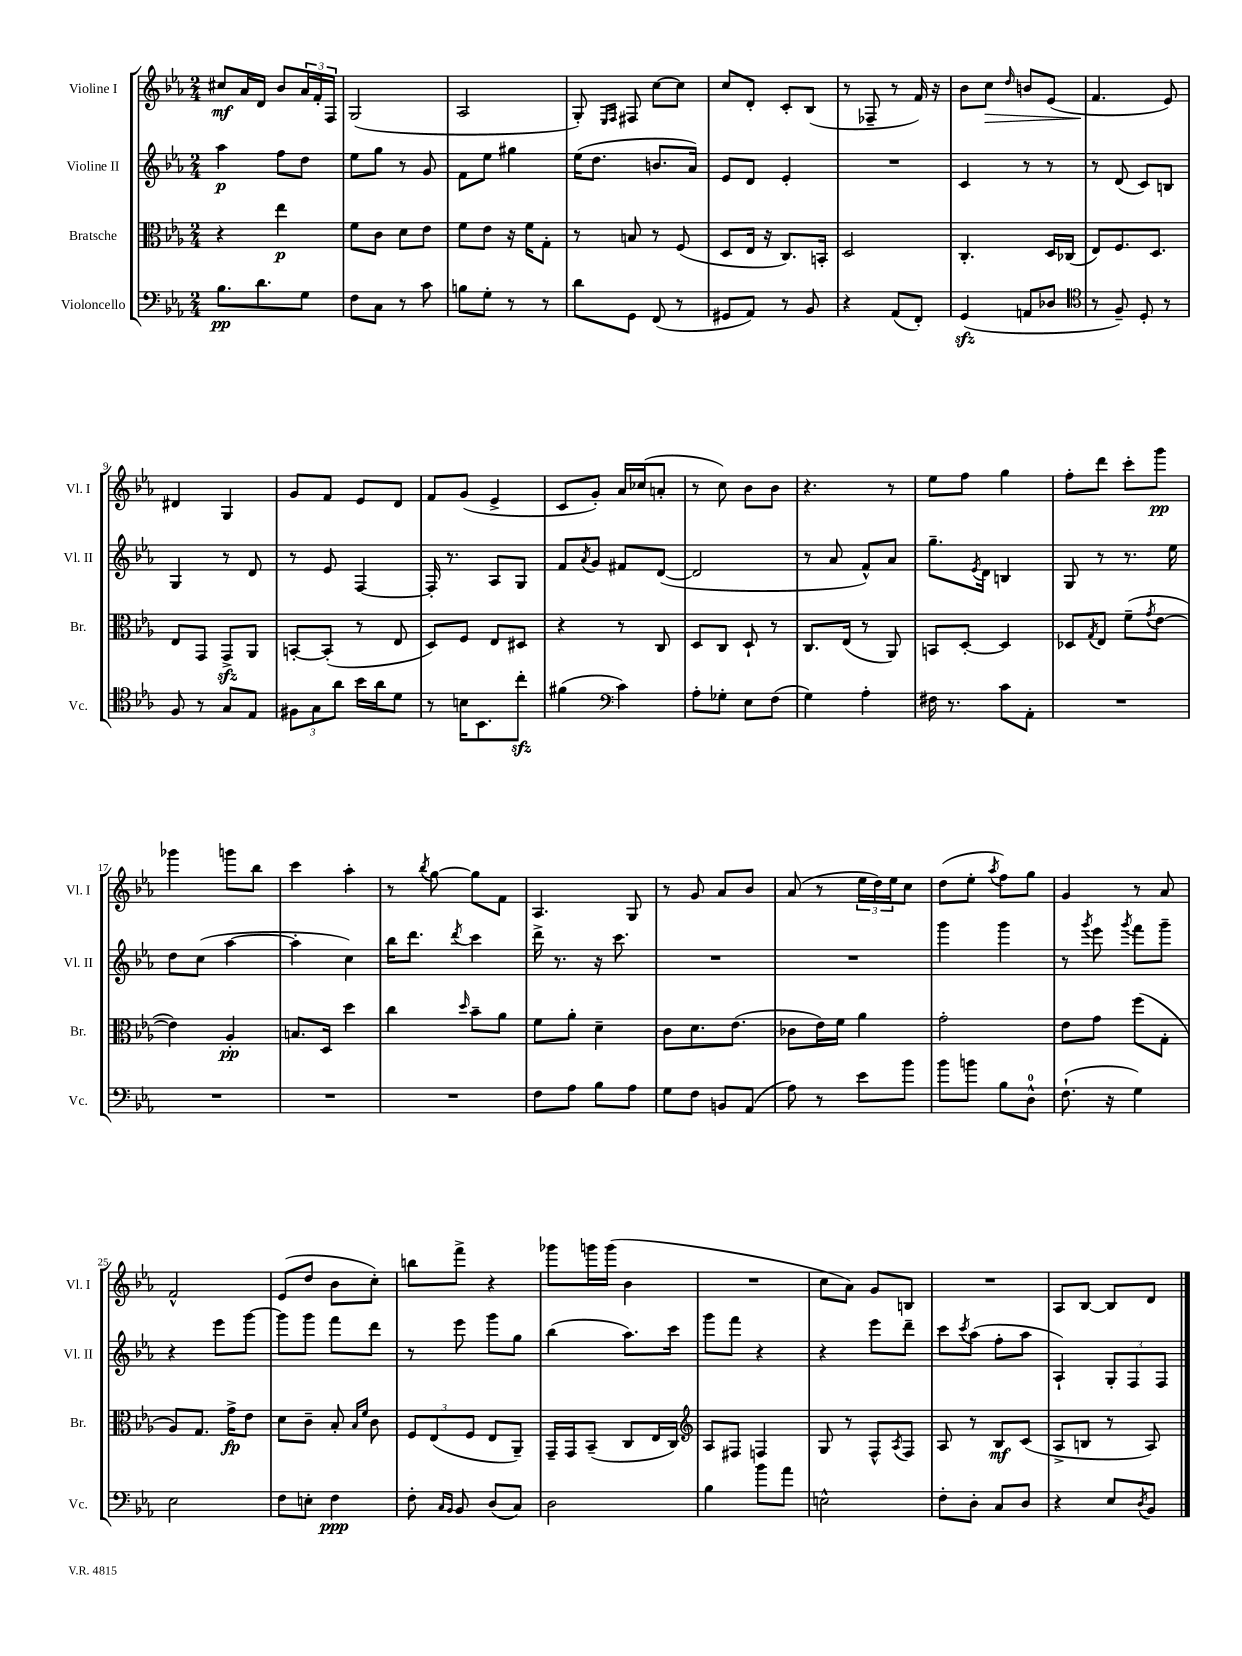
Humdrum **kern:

**kern	**kern	**kern	**kern
*staff4	*staff3	*staff2	*staff1
*clefF4	*clefC3	*clefG2	*clefG2
*k[b-e-a-]	*k[b-e-a-]	*k[b-e-a-]	*k[b-e-a-]
*M2/4	*M2/4	*M2/4	*M2/4
8.B-	4r	4aa-	8cc#
.	.	.	16a-
8.d	.	.	16d
.	4ee-	8ff	8b-
8G	.	8dd	24a-
.	.	.	24f'
.	.	.	24F
=	=	=	=
8F	8f	8ee-	(2G
8C	8c	8gg	.
8r	8d	8r	.
8c	8e-	8g	.
=	=	=	=
8B	8f	8f	2A-
8G'	8e-	8ee-	.
8r	16r	4gg#	.
.	16f	.	.
8r	8G'	.	.
=	=	=	=
8d	8r	(16ee-	8G')
.	.	8.dd	.
.	.	.	16qqE-
.	.	.	16qqF
8GG	8B	.	8F#
(8FF	8r	8.b	[8cc
8r	(8F	.	8cc]
.	.	16a-)	.
=	=	=	=
8GG#	8D	8e-	8cc
8AA-)	16E-	8d	8d'
.	16r	.	.
8r	8.C)	4e-'	8c'
8BB-	.	.	(8B-
.	16BB'	.	.
=	=	=	=
4r	2D	2r	8r
.	.	.	8F-~
(8AA-	.	.	8r
8FF')	.	.	16f)
.	.	.	16r
=	=	=	=
(4GG	4.C'	4c	8b-
.	.	.	8cc
.	.	.	16qqdd
8AA	.	8r	8b
8D-	16D	8r	(8e-
.	(16C-	.	.
=	=	=	=
*clefC4	*	*	*
8r	8E-)	8r	4.f
8F~)	8.F	(8d	.
8D'	.	8c)	.
.	8.D	.	.
8r	.	8B	8e-)
=	=	=	=
8F	8E-	4G	4d#
8r	8GG	.	.
8G	8GG^	8r	4G
8E-	8AA-	8d	.
=	=	=	=
12F#	[8BB'	8r	8g
12G	.	.	.
.	(8BB']	8e-	8f
12a-	.	.	.
16b-	8r	[4F	8e-
16a-	.	.	.
8d	8E-	.	8d
=	=	=	=
8r	8D)	16F']	8f
.	.	8.r	.
16B	8F	.	(8g
8.BB-	.	.	.
.	8E-	8A-	4e-^
8cc'	8D#	8G	.
=	=	=	=
(4f#	4r	8f	8c
.	.	8qa-	.
.	.	8g	8g')
*clefF4	*	*	*
4c)	8r	8f#	16a-
.	.	.	(16cc-
.	8C	([8d	8a'
=	=	=	=
8A-'	8D	2d]	8r
8G-'	8C	.	8cc)
8E-	8D`	.	8b-
(8F	8r	.	8b-
=	=	=	=
4G)	8.C	8r	4.r
.	.	8a-	.
.	(16E-	.	.
4A-'	8r	8f^^)	.
.	8AA-)	8a-	8r
=	=	=	=
16F#	8BB	8.gg~	8ee-
8.r	.	.	.
.	[8D'	.	8ff
.	.	8qe-	.
.	.	16d	.
8c	4D]	4B	4gg
8AA-'	.	.	.
=	=	=	=
2r	8D-	8G	8ff'
.	8qG	.	.
.	8E-	8r	8ddd
.	(8f~	8.r	8ccc'
.	8qg	.	.
.	[8e-	.	8ggg
.	.	16ee-	.
=	=	=	=
2r	4e-])	8dd	4ggg-
.	.	(8cc	.
.	4A-'	[4aa-	8ggg
.	.	.	8bb-
=	=	=	=
2r	8.B	4aa-']	4ccc
.	16D	.	.
.	4dd	4cc)	4aa-'
=	=	=	=
2r	4cc	16bb-	8r
.	.	8.ddd	.
.	.	.	8qbb-
.	.	.	[8gg
.	16qqdd	8qddd	.
.	8b-~	4ccc	8gg]
.	8a-	.	8f
=	=	=	=
8F	8f	16ddd^	4.A-
.	.	8.r	.
8A-	8a-'	.	.
8B-	4d~	16r	.
.	.	8.ccc	.
8A-	.	.	8G
=	=	=	=
8G	8c	2r	8r
8F	8.d	.	8g
8BB	.	.	8a-
.	(8.e-	.	.
(8AA-	.	.	8b-
=	=	=	=
8A-)	8c-	2r	(8a-
8r	16e-)	.	8r
.	16f	.	.
8e-	4a-	.	24ee-
.	.	.	24dd)
.	.	.	24ee-
8b-	.	.	8cc
=	=	=	=
8b-	2g'	4ggg	(8dd
8b	.	.	8ee-'
.	.	.	8qaa-
8B-	.	4ggg	8ff)
8D^^	.	.	8gg
=	=	=	=
(8.F`	8e-	8r	4g
.	.	8qggg	.
.	8g	8eee-	.
16r	.	.	.
.	.	8qggg	.
4G)	(8ff	8fff	8r
.	8G'	8ggg~	8a-
=	=	=	=
2E-	8A-)	4r	2f^^
.	8.G	.	.
.	.	8eee-	.
.	16g^	.	.
.	8e-	[8ggg	.
=	=	=	=
8F	8d	8ggg]	(8e-
8E'	8c~	8ggg	8dd
4F	8B-'	8fff	8b-
.	16qqB-	.	.
.	16qqf	.	.
.	8c	8ddd	8cc')
=	=	=	=
8F'	12F	8r	8bb
.	(12E-	.	.
16qqC	.	.	.
16qqBB-	.	.	.
8BB-	.	8eee-	8fff^
.	12F	.	.
(8D	8E-	8ggg	4r
8C)	8AA-~)	8gg	.
=	=	=	=
2D	16GG~	(4bb-	8ggg-
.	16GG	.	.
.	(8BB-~	.	16ggg
.	.	.	(16ggg
.	8C	8.aa-)	4b-
.	16E-	.	.
.	16C)	16ccc	.
=	=	=	=
*	*clefG2	*	*
4B-	8A-	8ggg	2r
.	8F#	8fff	.
8b-	4F	4r	.
8a-	.	.	.
=	=	=	=
2E^^	8G	4r	8cc
.	8r	.	8a-)
.	8F^^	8eee-	8g
.	8qA-	.	.
.	8F	8ddd~	8B
=	=	=	=
8F'	8A-	8ccc	2r
.	.	8qccc	.
8D'	8r	(8aa-	.
8C	8B-	8ff'	.
8D	(8c	8aa-	.
=	=	=	=
4r	8A-^	4A-`)	8A-
.	8B	.	[8B-
8E-	8r	12G'	8B-]
.	.	12F	.
8qD	.	.	.
8BB-	8A-)	.	8d
.	.	12F	.
==	==	==	==
*-	*-	*-	*-
